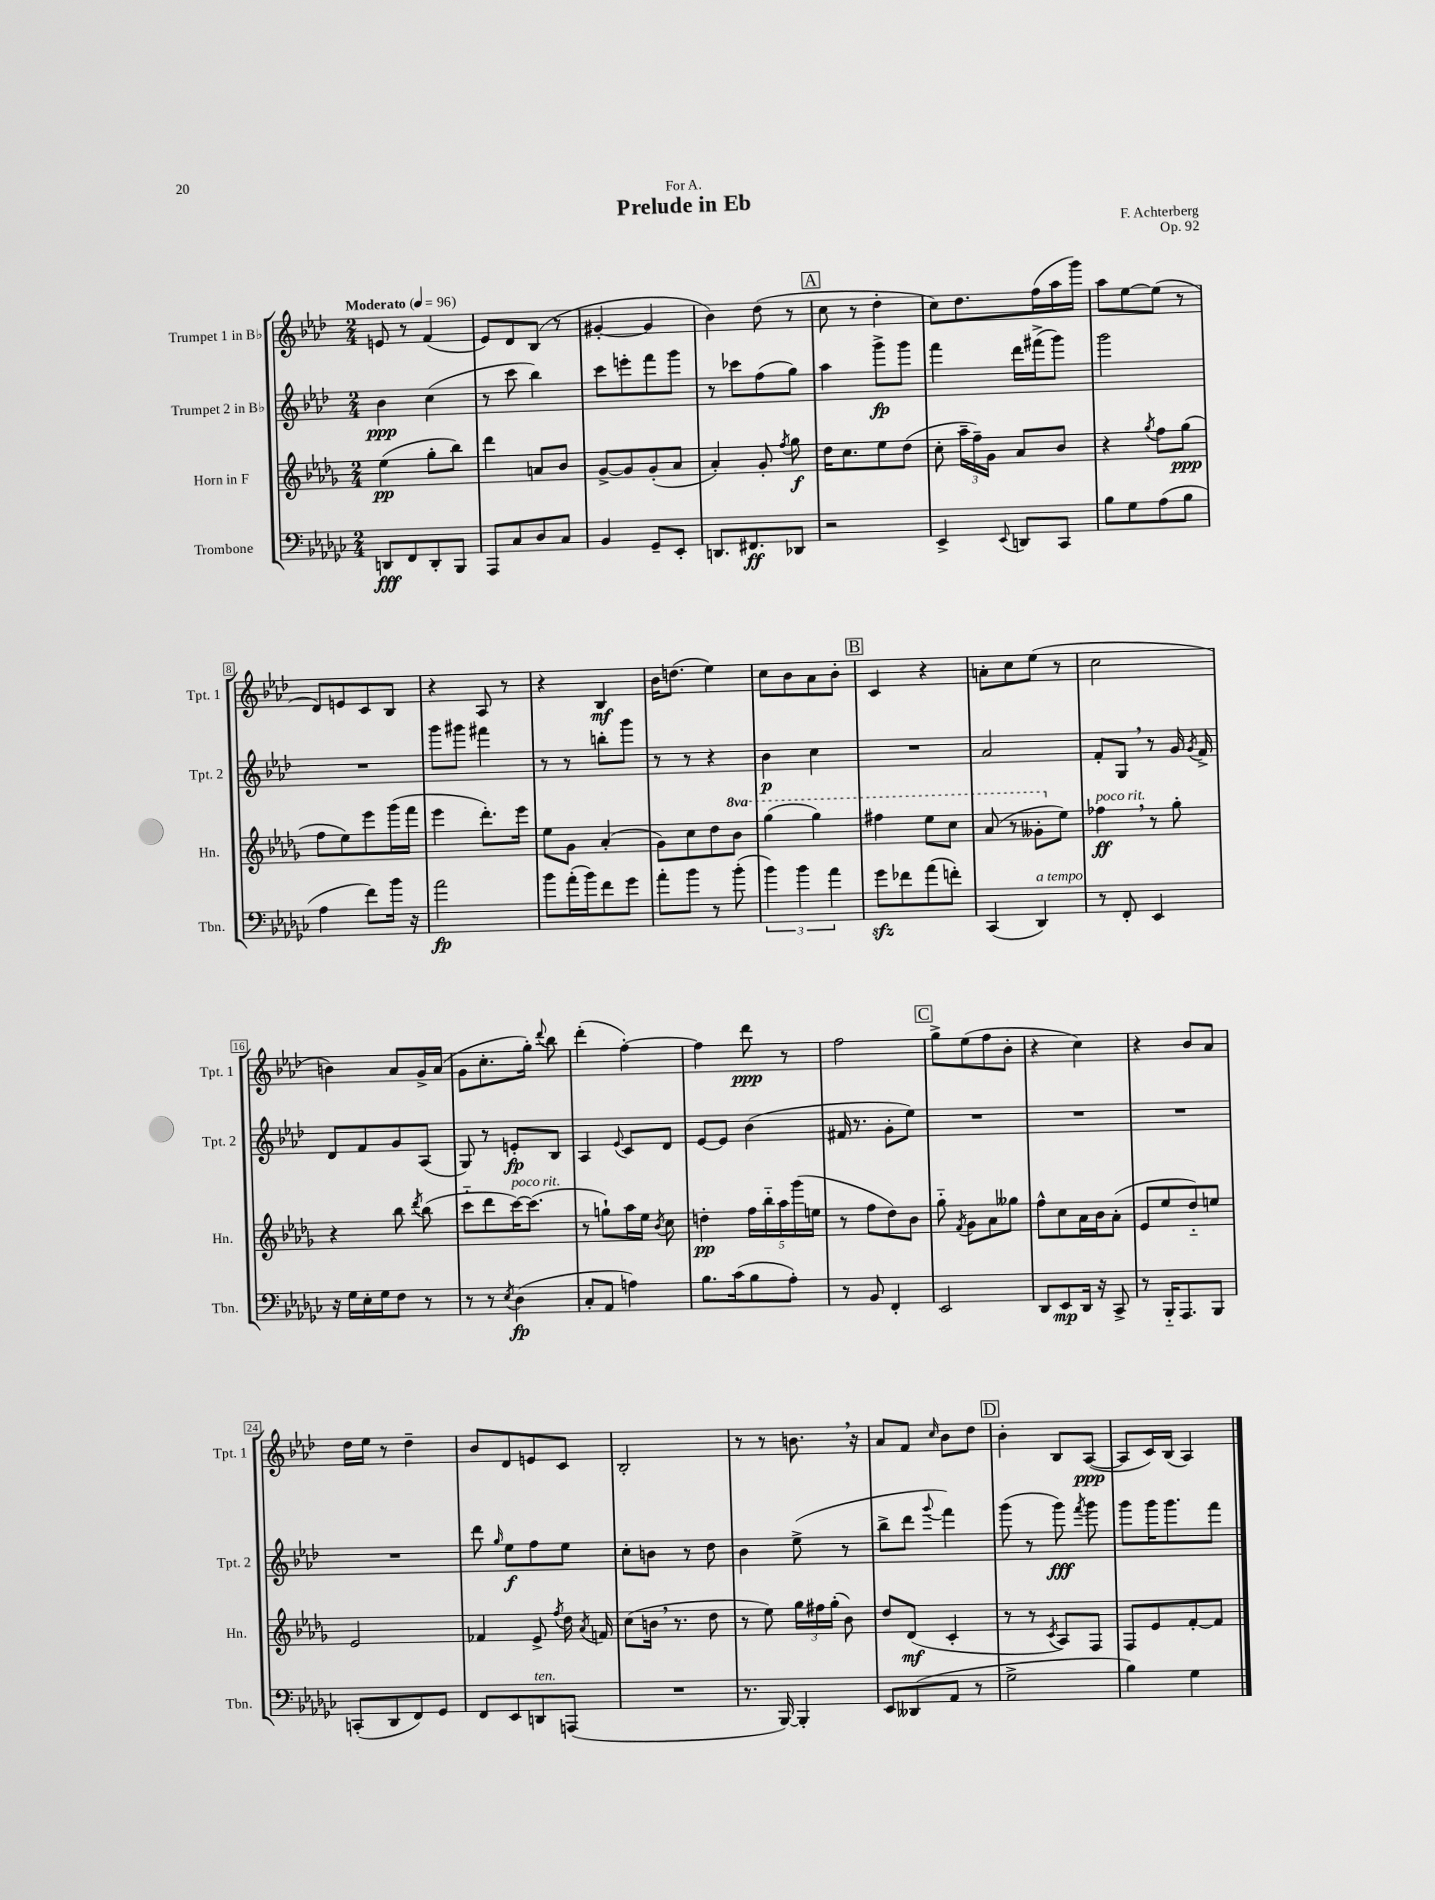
\header { title = "Prelude in Eb" composer = "F. Achterberg" dedication = "For A." opus = "Op. 92" }
<<
\new StaffGroup <<
\new Staff = "s0" \with { instrumentName = "Trumpet 1 in Bb" shortInstrumentName = "Tpt. 1" } {
    \clef treble \key aes \major \numericTimeSignature \time 2/4 \tempo "Moderato" 4 = 96
    \autoBeamOff e'8 r8 f'4( |
    ees'8[) des'8 bes8]( r8 |
    gis'4~-. gis'4 |
    bes'4) des''8( r8 |
    \mark \markup { \box "A" } c''8 r8 des''4-. |
    c''8[) des''8. f''16( aes''16 g'''16]) |
    aes''8[ ees''8~ ees''8]( r8 |
    des'8[) e'8 c'8 bes8] |
    r4 aes8 r8 |
    r4 bes4\mf |
    bes'16[ d''8.]( ees''4) |
    c''8[ bes'8 aes'8 bes'8]-. |
    \mark \markup { \box "B" } c'4 r4 |
    a'8[-. c''8 ees''8]( r8 |
    c''2 |
    b'4) aes'8[ g'16-> aes'16]( |
    g'8[ c''8.-. g''16]-.) \appoggiatura { des'''8 } bes''8 |
    des'''4-.( f''4~-.) |
    f''4 des'''8\ppp r8 |
    f''2 |
    \mark \markup { \box "C" } g''8[-> ees''8( f''8 bes'8]-. |
    r4 c''4) |
    r4 bes'8[ aes'8] |
    des''16[ ees''16] r8 des''4-- |
    bes'8[ des'8 e'8 c'8] |
    bes2-. |
    r8 r8 b'8. \breathe r16 |
    aes'8[ f'8] \grace { c''16 } bes'8[ des''8] |
    \mark \markup { \box "D" } bes'4-. bes8[ aes8]~\ppp( |
    aes8[ c'16) bes16]( aes4) \bar "|." |
}
\new Staff = "s1" \with { instrumentName = "Trumpet 2 in Bb" shortInstrumentName = "Tpt. 2" } {
    \clef treble \key aes \major \numericTimeSignature \time 2/4
    \autoBeamOff bes'4\ppp c''4( |
    r8 c'''8 bes''4) |
    c'''8[ e'''8-. f'''8 g'''8] |
    r8 ces'''8[ f''8( g''8]) |
    \mark \markup { \box "A" } aes''4 g'''8[->\fp g'''8] |
    f'''4 des'''16[ fis'''16->( g'''8]) |
    g'''2 |
    R2 |
    g'''8[ gis'''8] fis'''4 |
    r8 r8 b''8[-. g'''8] |
    r8 r8 r4 |
    bes'4\p c''4 |
    \mark \markup { \box "B" } R2 |
    aes'2 |
    f'8[-. g8] \breathe r8 g'16 \acciaccatura { g'8 } f'16-> |
    des'8[ f'8 g'8 aes8]( |
    g8) r8 e'8[-.\fp bes8] |
    aes4 \appoggiatura { ees'8 } c'8[ des'8] |
    ees'8[~ ees'8] bes'4( |
    fis'16 r8. g'8[-. ees''8]) |
    \mark \markup { \box "C" } R2 |
    R2 |
    R2 |
    R2 |
    des'''8 \grace { g''16 } ees''8[\f f''8 ees''8] |
    c''8[-. b'8] r8 des''8 |
    bes'4 ees''8->( r8 |
    bes''8[-> des'''8] \appoggiatura { g'''8 } f'''4) |
    \mark \markup { \box "D" } g'''8( r8 g'''8\fff) \acciaccatura { f'''8 } g'''8 |
    g'''8[ g'''16 g'''8. f'''8] \bar "|." |
}
\new Staff = "s2" \with { instrumentName = "Horn in F" shortInstrumentName = "Hn." } {
    \clef treble \key des \major \numericTimeSignature \time 2/4 \set Staff.ottavationMarkups = #ottavation-simple-ordinals
    \autoBeamOff ees''4\pp( ges''8[-. bes''8]) |
    des'''4 a'8[ bes'8] |
    ges'8[~-> ges'8 ges'8-.( aes'8] |
    aes'4-.) ges'8-. \acciaccatura { f''8 } ges''8\f |
    \mark \markup { \box "A" } des''16[ c''8. ees''8 des''8]( |
    c''8-. \tuplet 3/2 { aes''16[-- f''16--) ges'16] } aes'8[ bes'8] |
    r4 \acciaccatura { ges''8 } f''8[ ges''8]\ppp( |
    f''8[ ees''8) ees'''8 ges'''16( f'''16] |
    ees'''4 des'''8.[-.) ees'''16] |
    ees''8[ ges'8] aes'4-.( |
    ges'8[) c''8 des''8 \ottava #1 bes''8] |
    ges'''4( ges'''4) |
    \mark \markup { \box "B" } fis'''4 ees'''8[ c'''8] |
    aes''8( r8 geses''8[-. \ottava #0 ees''8]) |
    fes''4\ff^\markup { \italic "poco rit." } \breathe r8 ges''8-. |
    r4 bes''8 \acciaccatura { des'''8 } bes''8( |
    c'''8[-_ des'''8 c'''16~^\markup { \italic "poco rit." }) c'''8.]( |
    r8 g''8[-!) aes''16 ees''16] \acciaccatura { bes'8 } c''8 |
    d''4-.\pp \tuplet 5/4 { f''16[ bes''16-_ aes''16 ges'''16( e''16] } |
    r8 f''8[ des''8) bes'8] |
    \mark \markup { \box "C" } ges''8-_ \acciaccatura { f'8 } ges'8[ aes'8 geses''8] |
    f''8[-^ c''8 aes'16 bes'16 aes'8]-.( |
    ees'8[ ees''8 des''8-_) e''8] |
    ees'2 |
    fes'4 ees'8-> \acciaccatura { f''8 } des''16 \acciaccatura { aes'8 } f'16 |
    c''8[( b'16] \breathe r8. des''8 |
    r8 ees''8) \tuplet 3/2 { ges''16[ fis''16 ges''16]-.( } bes'8) |
    des''8[ des'8]\mf( c'4-. |
    \mark \markup { \box "D" } r8 r8 \acciaccatura { c'8 } aes8[) f8] |
    f8[ ees'8 f'8~-. f'8] \bar "|." |
}
\new Staff = "s3" \with { instrumentName = "Trombone" shortInstrumentName = "Tbn." } {
    \clef bass \key ges \major \numericTimeSignature \time 2/4
    \autoBeamOff d,8[\fff f,8 d,8-. bes,,8] |
    aes,,8[ ces8 des8 ces8] |
    bes,4 ges,8[-- ees,8]-. |
    d,8.[ fis,8.\ff des,8] |
    \mark \markup { \box "A" } r2 |
    ees,4-> \appoggiatura { ees,8 } d,8[ ces,8] |
    bes8[ ges8 aes8( bes8] |
    aes4 f'8[) bes'16] r16 |
    aes'2\fp |
    bes'8[ aes'16-.( bes'16) f'8 ges'8] |
    aes'8[-. bes'8] r8 bes'8-.( |
    \tuplet 3/2 { bes'4) bes'4 aes'4 } |
    \mark \markup { \box "B" } ges'8[\sfz fes'8 aes'8( f'8]-.) |
    ces,4( des,4^\markup { \italic "a tempo" }) |
    r8 f,8-. ees,4 |
    r16 ges16[ ees16-. ges16 f8] r8 |
    r8 r8 \acciaccatura { ees8 } des4\fp( |
    ces8[-. aes,8] a4) |
    bes8.[ ces'16( bes8 aes8]-.) |
    r8 bes,8 f,4-. |
    \mark \markup { \box "C" } ees,2 |
    des,8[ ees,8\mp des,16] r16 ces,8-> |
    r8 bes,,16[-_ aes,,8. bes,,8] |
    c,8[-.( des,8 f,8) ges,8] |
    f,8[ ees,8 d,8^\markup { \italic "ten." } a,,8]( |
    R2 |
    r8. bes,,16~) bes,,4-. |
    ees,8[ deses,8( aes,8] r8 |
    \mark \markup { \box "D" } ges2-> |
    bes4) ges4 \bar "|." |
}
>>
>>
\layout { \context { \Score \override BarNumber.stencil = #(make-stencil-boxer 0.1 0.3 ly:text-interface::print) } }
